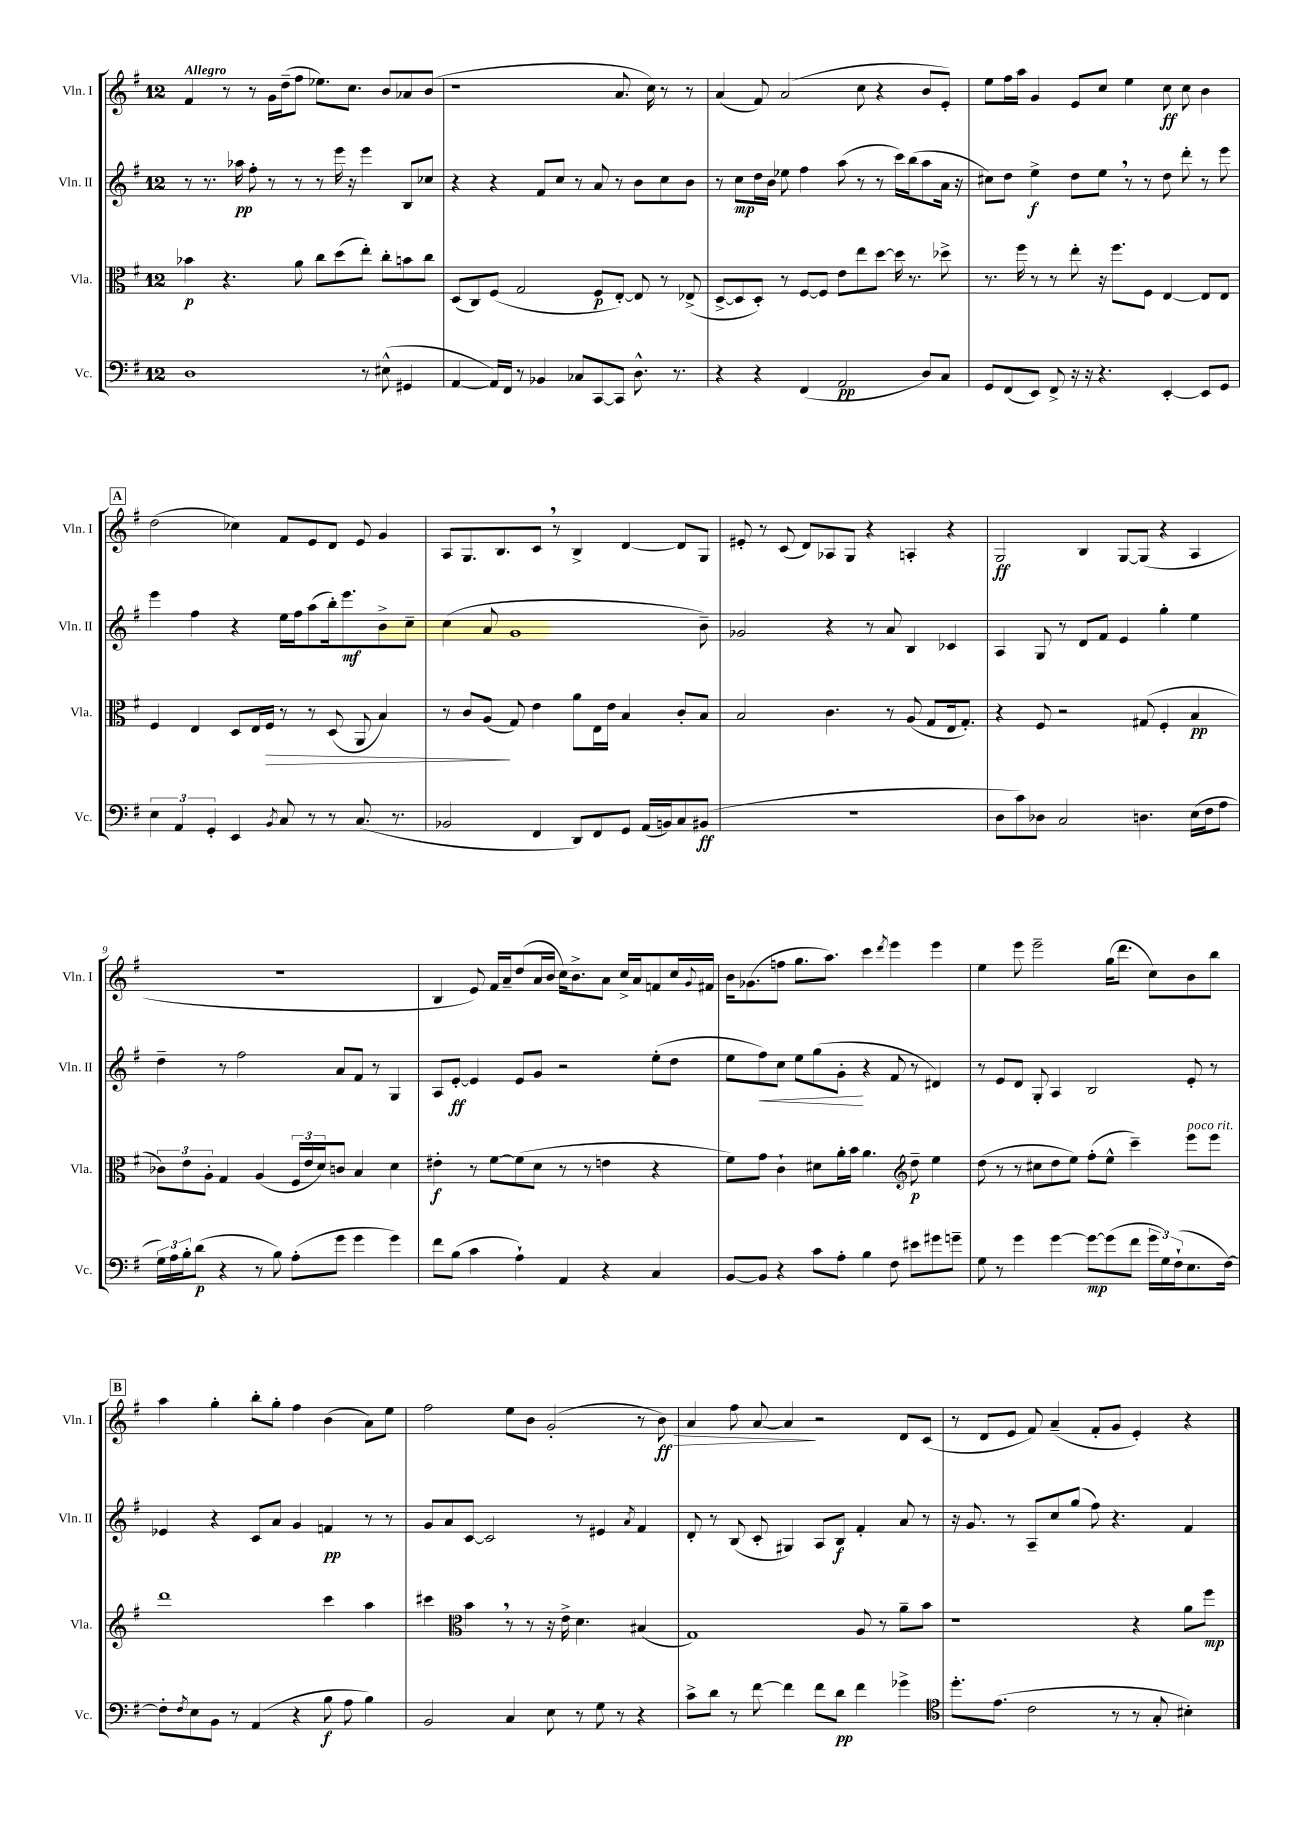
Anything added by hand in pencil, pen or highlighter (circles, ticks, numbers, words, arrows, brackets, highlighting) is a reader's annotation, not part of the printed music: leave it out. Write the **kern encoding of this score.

**kern	**kern	**kern	**kern
*staff4	*staff3	*staff2	*staff1
*clefF4	*clefC3	*clefG2	*clefG2
*k[f#]	*k[f#]	*k[f#]	*k[f#]
*M12/8	*M12/8	*M12/8	*M12/8
1D	4b-\	8r	4f#/
.	.	8.r	.
.	4.r	.	8r
.	.	16aa-\	.
.	.	8ff#'\	8r
.	.	8r	16g\LL
.	.	.	(16dd~\J
.	8a\	8r	8ff#\J
.	8cc\L	8r	8.ee-\L)
.	(8dd\	16eee\	.
.	.	16r	8.cc\J
8r	8ee'\J)	4eee\	.
(8E#^^\	8cc'\L	.	8b/L
4GG#/	8b\	8B/L	8a-/
.	8cc\J	8cc-/J	(8b/J
=	=	=	=
[4AA/	(8D/L	4r	1r
.	8C/)	.	.
16AA/]LL)	(8F#/J	4r	.
16FF#/JJ	.	.	.
8r	2G/	.	.
4BB-/	.	8f#/L	.
.	.	8cc/J	.
8C-/L	.	8r	.
[8CC/	8F#/L	8a/	.
8CC/]J	[8E'/J)	8r	8.a/
8.D^^\	8E/]	8b\L	.
.	.	.	16cc\)
.	8r	8cc\	8r
8.r	.	.	.
.	(8E-^/	8b\J	8r
=	=	=	=
4r	[8D^/L	8r	(4a/
.	8D/]	8cc\L	.
4r	8D'/J)	16dd\L	8f#/)
.	.	16b\JJ	.
.	8r	8ee-\	(2a/
(4FF#/	[8F#/L	4ff#\	.
.	8F#/]J	.	.
2AA/	8e\L	(8aa\	.
.	8ee\	8r	8cc\
.	[8dd\J	8r	4r
.	16dd\]	16ccc\LL)	.
.	8.r	(16bb\J	.
8D/L)	.	8aa\	8b/L
8C/J	8dd-^\	16a\Jk	8e'/J)
.	.	16r	.
=	=	=	=
8GG/L	8.r	8cc#\L)	8ee\L
(8FF#/	.	8dd\J	16ff#\L
.	16ff#\	.	16aa\JJ
8EE/J)	8r	4ee^\	4g/
8FF#^/	8r	.	.
16r	8ee'\	8dd\L	8e/L
16r	.	.	.
4.r	16r	8ee\J	8cc/J
.	8.ff#\L	.	.
.	.	8r	4ee\
.	8F#\J	8r	.
[4EE'/	[4E/	8dd\	8cc\
.	.	8ddd'\	8cc\
8EE/]L	8E/]L	8r	4b\
8GG/J	8E/J	8eee\	.
=	=	=	=
6E\	4F#/	4eee\	(2dd\
6AA/	.	.	.
.	4E/	4ff#\	.
6GG'/	.	.	.
4EE/	8D/L	4r	4cc-\)
.	16E/L	.	.
.	16F#/JJ	.	.
8qBB/	.	.	.
8C/	8r	16ee\LL	8f#/L
.	.	16ff#\J	.
8r	8r	(8aa\	8e/
8r	(8D/	16bb'\k)	8d/J
.	.	8.eee\	.
(8.C/	8AA/	.	8e/
.	4B/)	8b^\	4g/
8.r	.	.	.
.	.	8cc~\J	.
=	=	=	=
2BB-/	8r	(4cc\	8A/L
.	8c/L	.	8.G/
.	(8A/J	8a/	.
.	.	.	8.B/
.	8G/)	1g	.
4FF#/	4e\	.	8c/J
.	.	.	8r
8DD/L)	8a\L	.	4B^/
8FF#/	16E\L	.	.
.	16e\JJ	.	.
8GG/J	4B/	.	[4d/
(16AA/LL	.	.	.
16BB/J)	.	.	.
8C/	8c'/L	.	8d/]L
(8BB#/J	8B/J	8b~\)	8G/J
=	=	=	=
1.r	2B/	2g-/	8e#'/
.	.	.	8r
.	.	.	(8c/
.	.	.	8d/L)
.	4.c\	4r	8A-/
.	.	.	8G/J
.	.	8r	4r
.	8r	8a/	.
.	(8A/	4B/	4A'/
.	8G/L	.	.
.	16E/k	4c-/	4r
.	8.G'/J)	.	.
=	=	=	=
8D\L	4r	4A/	2G/
8c\)	.	.	.
8D-\J	8F#/	8G/	.
2C/	2r	8r	.
.	.	8d/L	4B/
.	.	8f#/J	.
.	.	4e/	[8G/L
4.D\	(8G#/	.	(8G/]J
.	4F#'/	4gg'\	4r
(16E\LL	4B/	4ee\	4A/
16F#\J	.	.	.
8A\J	.	.	.
=	=	=	=
24G\LL)	12c-\L)	4dd~\	1.r
24A\	.	.	.
24B'\J	12e\	.	.
(8d\J	.	.	.
.	12A'\J	.	.
4r	4G/	8r	.
.	.	2ff#\	.
8r	(4A/	.	.
8B\)	.	.	.
(8A'\L	24F#/LL	.	.
.	24e/	.	.
.	24d/J)	.	.
8g\J	8c/J	8a/L	.
4g\	4B/	8f#/J	.
.	.	8r	.
4g\)	4d\	4G/	.
=	=	=	=
8f#\L	4e#'\	8A/L	4B/
(8B\J	.	[8e'/J	.
4c\	8r	4e/]	8e/)
.	[8f#\L	.	16f#/LL
.	.	.	16a~/J
4A`\)	(8f#\]	8e/L	(8dd/
.	8d\J	8g/J	16a/L
.	.	.	16b/JJ
4AA/	8r	2r	16cc\LK)
.	.	.	8.b^\
.	8r	.	.
4r	4e\	.	8a\J
.	.	.	16cc^/LL
.	.	.	16a/J
4C/	4r	(8ee'\L	8f/
.	.	8dd\J	16cc/L
.	.	.	8qqg/
.	.	.	16f#/JJ
=	=	=	=
[8BB/L	8f#\L)	8ee\L	16b\LK
.	.	.	(8.g-\
8BB/]J	8g\J	8ff#\)	.
4r	4c`\	8cc\J	8ff\J
.	.	8ee\L	8.gg\L
8c\L	8d#\L	(8gg\	.
.	.	.	8.aa\J)
8A'\J	16a'\L	8g'\J	.
.	16b\JJ	.	.
4B\	4.a\	4r	4ccc\
.	.	.	8qddd/
8F#\	.	8f#/	4eee\
*	*clefG2	*	*
8e#\L	8dd~\	8r	.
8g#\	4ee\	4d#/)	4eee\
8g~\J	.	.	.
=	=	=	=
8G\	(8dd\	8r	4ee\
8r	8r	8e/L	.
4g\	8r	8d/J	8eee\
.	8cc#\L	8G'/	2eee~\
[4g\	8dd\	4A/	.
.	8ee\J)	.	.
8g\_L	(8ff#'\L	2B/	.
(8g\]	8ee^^\J	.	(16gg\LK
.	.	.	8.ddd\J
8f#\J	4ccc~\)	.	.
24g\LL	.	.	8cc\L)
24G\)	.	.	.
(24F#`\J	.	.	.
8.E\	8eee\L	8e'/	8b\
.	8eee\J	8r	8bb\J
[16F#\Jk)	.	.	.
=	=	=	=
8F#'\]L	1ddd	4e-/	4aa\
8qF#/	.	.	.
8E\	.	.	.
8BB\J	.	4r	4gg'\
8r	.	.	.
(4AA/	.	8c/L	8bb'\L
.	.	8a/J	8gg'\J
4r	.	4g/	4ff#\
8B\	4ccc\	4f/	(4b\
8A\	.	.	.
4B\)	4aa\	8r	8a\L)
.	.	8r	8ee\J
=	=	=	=
2BB/	4ccc#\	8g/L	2ff#\
.	.	8a/	.
*	*clefC3	*	*
.	4b\	[8c/J	.
.	.	2c/]	.
4C/	8r	.	8ee\L
.	8r	.	8b\J
8E\	16r	.	(2g'/
.	16e^\	.	.
8r	4.d\	8r	.
8G\	.	4e#/	.
8r	.	.	.
.	.	8qa/	.
4r	(4B#/	4f#/	8r
.	.	.	8b\)
=	=	=	=
8c^\L	1G)	8d'/	4a/
8d\J	.	8r	.
8r	.	(8B/	8ff#\
[8f#\	.	8c'/	[8a/
4f#\]	.	4G#/)	4a/]
8f#\L	.	8A/L	2r
8d\J	.	8B/J	.
4f#\	8A/	4f#'/	.
.	8r	.	.
4g-^\	8a~\L	8a/	8d/L
.	8b\J	8r	(8c/J
=	=	=	=
*clefC4	*	*	*
8.dd'\L	1r	16r	8r
.	.	8.g/	.
.	.	.	8d/L
(8.e\J	.	.	.
.	.	8r	8e/J
2c\	.	8A~/L	8f#/)
.	.	8cc/	(4a~/
.	.	(8gg/J	.
.	.	8ff#\)	8f#'/L
8r	.	4.r	8g/J
8r	4r	.	4e'/)
8G'/	.	.	.
4B#'\)	8a\L	4f#/	4r
.	8ff#\J	.	.
==	==	==	==
*-	*-	*-	*-
